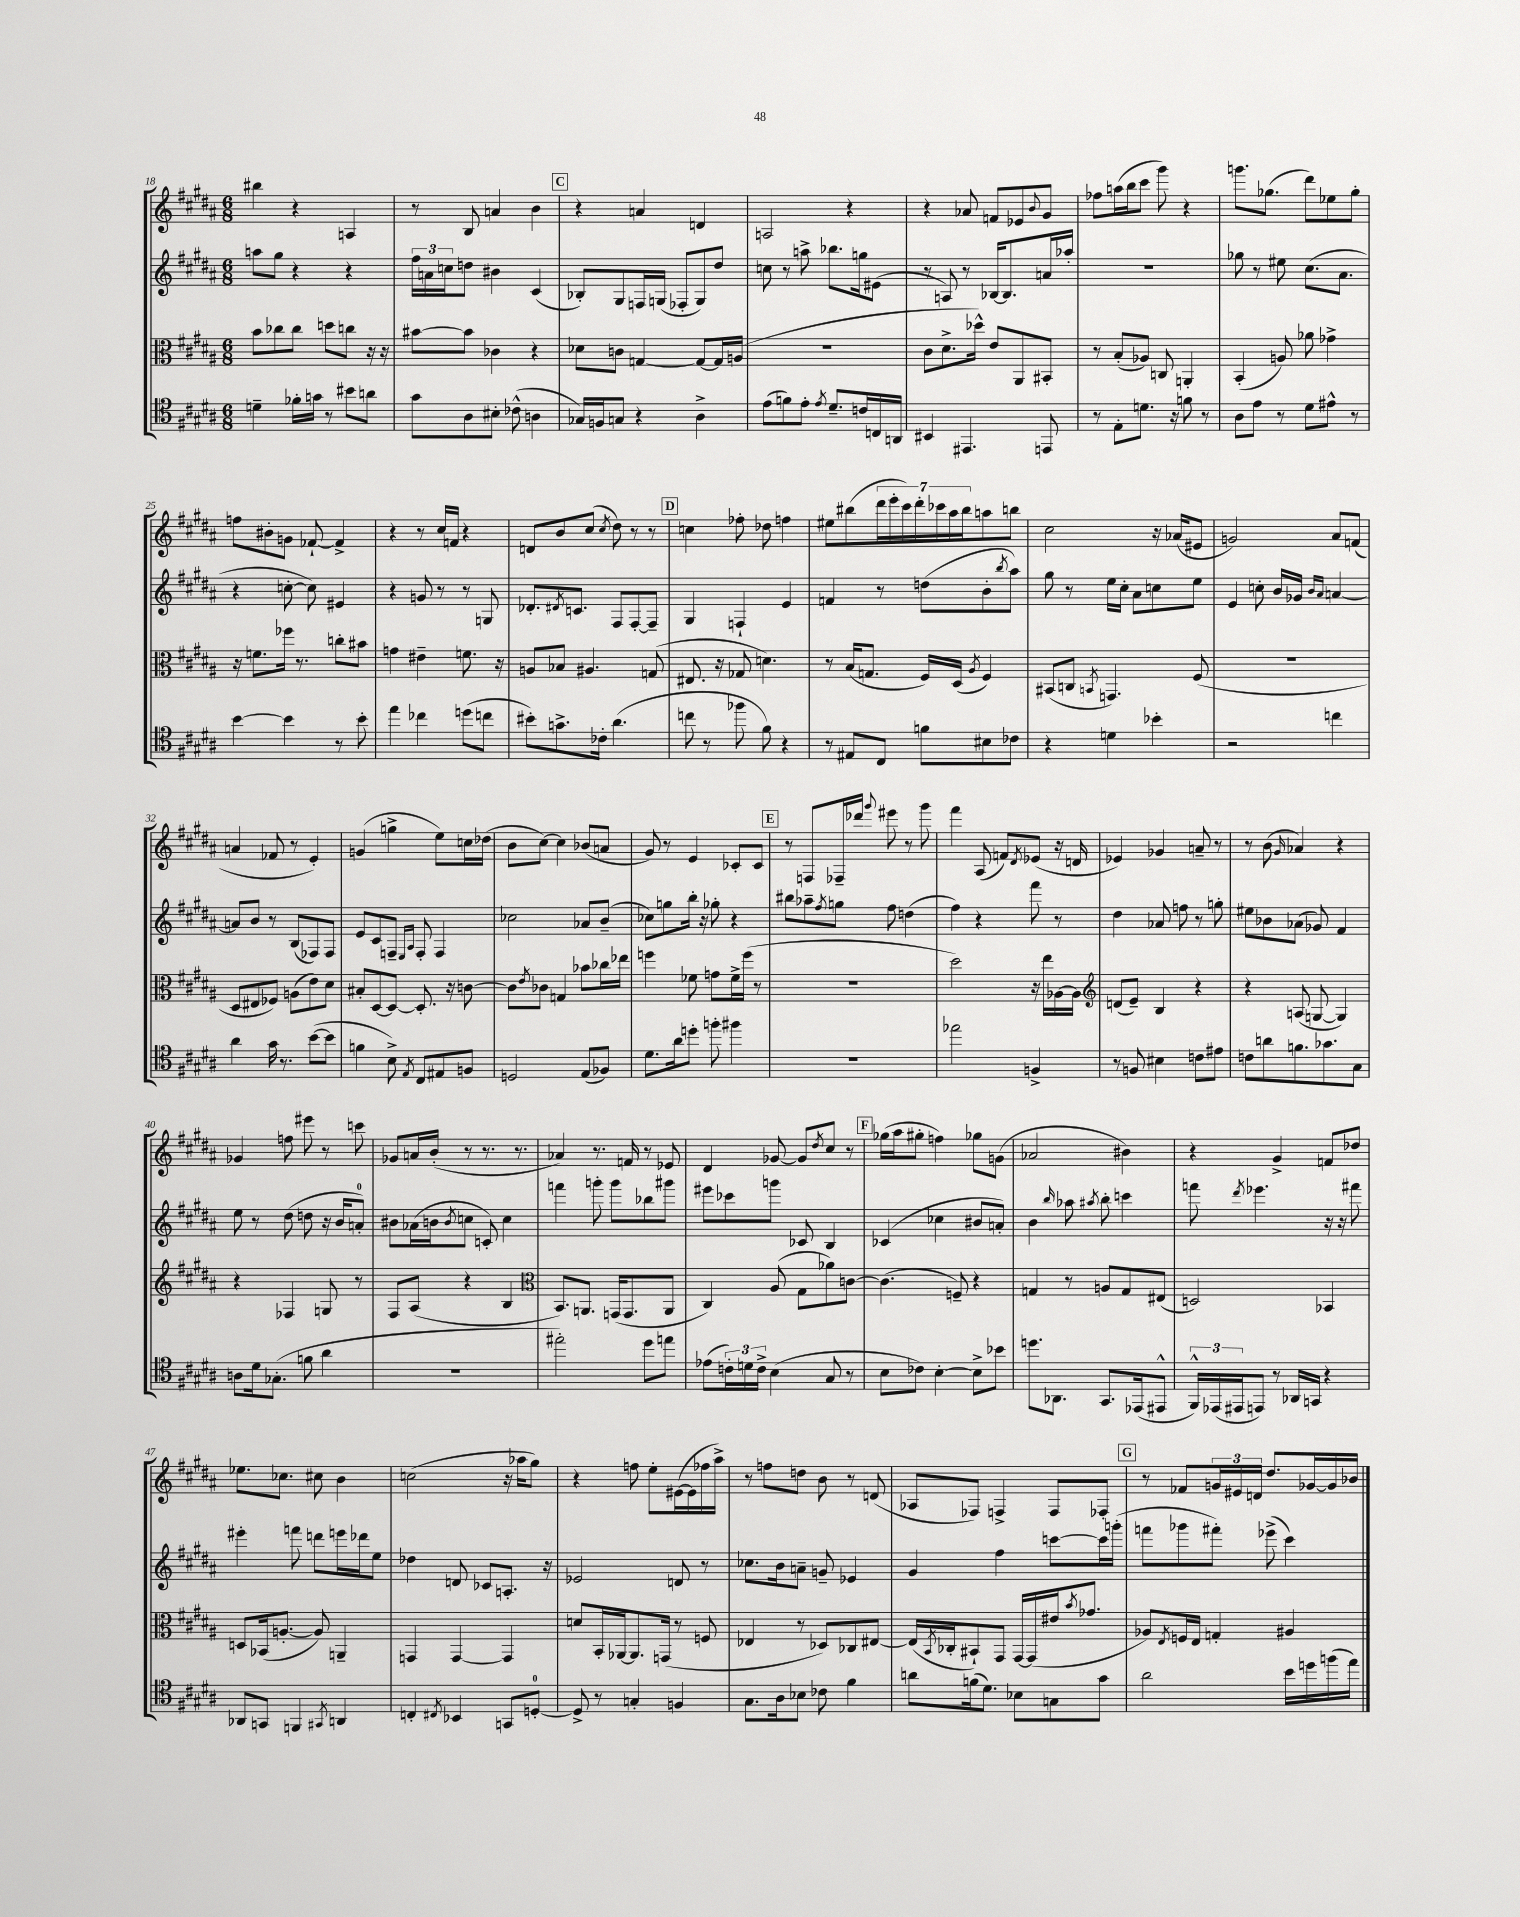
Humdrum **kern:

**kern	**kern	**kern	**kern
*staff4	*staff3	*staff2	*staff1
*clefC4	*clefC3	*clefG2	*clefG2
*k[f#c#g#d#a#]	*k[f#c#g#d#a#]	*k[f#c#g#d#a#]	*k[f#c#g#d#a#]
*M6/8	*M6/8	*M6/8	*M6/8
4d~\	8b\L	8aa\L	4bb#\
.	8cc-\	8gg#\J	.
16f-'\LL	8cc-\J	4r	4r
16g\JJ	.	.	.
8r	8dd\L	.	.
8b#\L	8cc\J	4r	4A/
8a\J	16r	.	.
.	16r	.	.
=	=	=	=
8g#\L	[8b#\L	24ff#\LL	8r
.	.	24a\	.
.	.	24cc\J	.
8A#\	8b#\]J	8dd\J	8B/
8B#'\J	4c-\	4b#\	4a/
(8c-^^\	.	.	.
4A\	4r	(4c#/	4b\
=	=	=	=
16G-/LL)	8d-\L	8B-'/L)	4r
16F/J	.	.	.
8G/J	8c\J	8G#/	.
4r	[4G/	16F/L	4a/
.	.	(16G/JJ	.
.	.	8F-'/L	.
4A#^\	8G/_L	8G/)	4d/
.	16G/]L	8dd#/J	.
.	(16A/JJ	.	.
=	=	=	=
(8e\L	2.r	8cc\	2A/
8f\)	.	8r	.
8e'\J	.	8aa^\	.
8qe/	.	.	.
8.d#~/L	.	8.bb-\L	.
.	.	.	4r
16c/L	.	16gg\k	.
16C/	.	(8e#\J	.
16AA/JJ	.	.	.
=	=	=	=
4BB#/	8c#\L	8r	4r
.	8.d#^\	8A/)	.
4.EE#/	.	8r	8a-/
.	16dd-^^\Jk)	.	.
.	8e/L	[16B-/LK	8f/L
.	.	8.B-/]	.
.	8AA#/	.	8e-/
.	.	.	8qqb/
8EE/	8BB#'/J	16a/L	8g#/J
.	.	16aa-'/JJ	.
=	=	=	=
8r	8r	2.r	8ff-\L
8E'\L	(8B'/L	.	(16aa\L
.	.	.	16bb\J
8.d\J	8A-/J)	.	8ccc#\J
.	8C/	.	8ggg#\)
16r	.	.	.
8f\	4AA'/	.	4r
8r	.	.	.
=	=	=	=
8A#\L	(4BB'/	8gg-\	8.ggg\L
8e\J	.	8r	.
.	.	.	(8.gg-\J
8r	8A/)	8ee#\	.
8d#\L	8a-\	(8.cc#\L	8ddd#\L)
8e#^^\J	4g-^\	.	8ee-\
.	.	8.a#\J	.
8r	.	.	8gg-'\J
=	=	=	=
[4b\	16r	4r	8ff\L
.	8.f\L	.	.
.	.	.	8b#'\
4b\]	16ff-\Jk	[8cc'\	8g\J
.	8.r	.	.
.	.	8cc\])	[8f-`/
8r	8cc'\L	4e#/	4f-^/]
8b'\	8b#\J	.	.
=	=	=	=
4ee\	4g\	4r	4r
4cc-\	4e#~\	8g/	8r
.	.	8r	16cc#/LL
.	.	.	16f/JJ
(8dd\L	8.f\	8r	4r
8cc\J	.	8G/	.
.	16r	.	.
=	=	=	=
8b#'\L)	8A/L	8.d-'/L	8d/L
8.g^\	8B-/J	.	8b/
.	.	8qd#/	.
.	.	8.c/J	.
.	4.A#/	.	(8cc#/J
16c-'\Jk	.	.	.
.	.	.	8qcc#/
(4.a#\	.	8F#/L	8dd#\)
.	.	[8F#'/	8r
.	(8G/	8F#~/]J	8r
=	=	=	=
8cc\	8.E#/	4G#/	4cc\
8r	.	.	.
.	16r	.	.
8ff-\	8G-/	4F`/	8ff-'\
8f#\)	4.d\)	.	8dd-\
4r	.	4e/	4ff\
=	=	=	=
8r	8r	4f/	8ee#\L
8E#/L	(16B/LK	.	(8bb#\
.	8.G/J	.	.
8C#/J	.	8r	28ddd#\L
.	.	.	28eee'\
.	.	.	28ccc#\)
.	.	.	28ddd#'\
8f\L	16F#/LL)	(8dd\L	.
.	.	.	28ccc-\
.	.	.	28aa#\
.	(16D#/JJ	.	.
.	.	.	28bb#\J
.	8qA#/	.	.
8B#\	4F#/)	8b'\	8aa\
.	.	8qbb/	.
8c-\J	.	8aa#\J)	8bb\J
=	=	=	=
4r	(8BB#/L	8gg#\	2cc#\
.	8C/J	8r	.
.	8qBB/	.	.
4d\	4.GG/)	16ee\LL	.
.	.	16cc#'\JJ	.
.	.	8a#\L	.
4b-'\	.	8cc\	16r
.	.	.	(16a-/LK
.	(8F#/	8ee\J	8e#/J
=	=	=	=
2r	2.r	4e/	2g/)
.	.	8cc'\	.
.	.	16b/LL	.
.	.	16g-/JJ	.
.	.	16qqb/LL	.
.	.	16qqa#/JJ	.
4cc\	.	[4a/	8a#/L
.	.	.	(8f/J
=	=	=	=
4a#\	8D#/L	8a/]L	4a/
.	8E#/	8b/J	.
16g#\	8F-/J)	8r	8f-/
8.r	.	.	.
.	(8A\L	(8B/L	8r
([8b\L	8e\)	8F-/)	4e'/)
8b\]J	8d#\J	8F-/J	.
=	=	=	=
4f\	8B#'/L	8e/L	(4g/
.	[8D#/	8c#/	.
8B^\)	8D#/_J	8F~/J	4gg^\
.	.	16qqE/LL	.
8qE/	.	16qqA#/JJ	.
8C#/L	8.D#'/]	8F'/	.
8E#/	.	4F/	8ee\L)
.	16r	.	.
8F/J	[8c\	.	16cc\L
.	.	.	(16dd-\JJ
=	=	=	=
2D/	8c\]L	2cc-\	8b\L
.	8qe/	.	.
.	8c-\J	.	[8cc#\J)
.	4G/	.	4cc#\]
(8E/L	8b-\L	8a-/L	(8b-/L
8F-/J)	16cc-\L	(8b~/J	8a/J
.	16ee-\JJ	.	.
=	=	=	=
8.d#\L	4ff\	8cc-\L)	8g#/)
.	.	8gg\	8r
16a#\k	.	.	.
8dd'\J	8f-\	16bb'\Jk	4e/
.	.	16r	.
8ff'\	8g\L	8gg-'\	.
4ff#\	16f-^\L	4r	8c-'/L
.	(16ff\JJ	.	.
.	8r	.	8c-/J
=	=	=	=
2.r	2.r	8bb#\L	8r
.	.	8aa-~\	8F/L
.	.	8qff#/	.
.	.	8gg\J	16F-~/L
.	.	.	16ddd-/JJ
.	.	.	8qqggg#/
.	.	8ff#\	8eee#\
.	.	(4dd\	8r
.	.	.	8ggg#\
=	=	=	=
2ee-\	2dd#\)	4ff#\)	4fff#\
.	.	4r	(8A#/
.	.	.	8f/L)
.	.	.	8qd#/
4F^/	16r	8fff#\	(8e-/J
.	16ee\LL	.	.
.	[16A-\	8r	16r
.	16A-\]JJ	.	16d/
=	=	=	=
*	*clefG2	*	*
8r	(8d/L	4dd#\	4e-/)
8F/	8e~/J)	.	.
4B#\	4B/	8a-/	4g-/
.	.	8ff\	.
8c\L	4r	8r	8a~/
8e#\J	.	8gg'\	8r
=	=	=	=
8c\L	4r	8ee#\L	8r
8a\	.	8b-\	(8b\
.	.	.	16qqg#/
8.f\	(8A/	(8a-\J	4a-/)
.	[8G/	8g-/)	.
8.g-\	.	.	.
.	4G/])	4f#/	4r
8G#\J	.	.	.
=	=	=	=
8A\L	4r	8ee\	4g-/
16d#\k	.	8r	.
(8.G-'\J	.	.	.
.	4F-/	(8dd#\	8ff\
8f\	.	8dd\	8eee#\
4a#\	8G/	16r	8r
.	.	16b/LK	.
.	8r	8a'/J)	8ccc\
=	=	=	=
2.r	8F#/L	8b#\L	8g-/L
.	(8A#/J	(16a-\L	16a/L
.	.	16b\J	(16b'/JJ
.	.	8qb/	.
.	4r	8cc\J	8r
.	.	8c'/)	8.r
.	4B/	4cc\	.
.	.	.	8.r
=	=	=	=
*	*clefC3	*	*
2ee#'\)	8.BB/L)	4fff\	4a-/)
.	8.AA/J	.	.
.	.	8ggg'\	8.r
.	(16GG/LK	8ggg\L	.
.	8.GG/	.	16f/
8dd#\L	.	8bb-\	8r
8ee\J	8AA/J	8ggg#\J	8e-/
=	=	=	=
(8e-\L	4C#/)	8eee#\L	4d#/
24c'\L)	.	8ccc-\	.
24d\	.	.	.
24c^\JJ	.	.	.
(4B\	(8A#/	8ggg\J	[8g-/
.	8G#\L	8c-/	8g-/]L
.	.	.	8qdd#/
8G#/	8a-\)	4B/	8cc#/J
8r	[8c\J	.	8r
=	=	=	=
8B\L	(4.c\]	(4c-/	(16gg-\LL
.	.	.	16aa#\J
8c-\J)	.	.	8gg#'\J
[4B'\	.	4cc-\	4ff\)
.	8F~/)	.	.
8B^\]L	4r	8b#/L	8gg-\L
8b-\J	.	8a'/J)	(8g\J
=	=	=	=
8.dd\L	4G/	4b\	2a-/
8.AA-\J	.	.	.
.	.	16qqbb/	.
.	8r	8aa-\	.
.	.	8qaa#/	.
8.GG#/L	8A/L	8bb'\	.
.	8G/	4ccc\	4b#\)
(16EE-/k	.	.	.
8EE#^^/J	(8E#/J	.	.
=	=	=	=
24FF#^^/LL)	2D/)	8fff\	4r
(24EE-/	.	.	.
24EE#/J	.	.	.
.	.	8qddd#/	.
8EE/J)	.	4.eee-\	.
8r	.	.	4g#^/
16AA-/LL	.	.	.
16GG/JJ	.	.	.
4r	4BB-/	16r	8f/L
.	.	16r	.
.	.	8fff#\	8dd-/J
=	=	=	=
8AA-/L	8D/L	4eee#'\	8.ee-\L
8GG/J	(16BB-/k	.	.
.	[8.A'/J	.	8.cc-\J
4FF/	.	8fff\	.
.	8A/])	8ddd\L	8cc#\
8qGG#/	.	.	.
4AA/	4AA~/	16eee\L	4b\
.	.	16ddd-\J	.
.	.	8ee\J	.
=	=	=	=
4C'/	4GG/	4dd-\	(2cc\
8qC#/	.	.	.
4BB-/	[4GG/	8d/	.
.	.	8c-/L	.
8GG/L	4GG/]	8.A'/J	16r
.	.	.	16aa-\LK
[8D'/J	.	.	8gg#\J)
.	.	16r	.
=	=	=	=
8D^/]	8d/L	2e-/	4r
8r	16BB'/L	.	.
.	[16AA-/J	.	.
4G'/	8.AA-/]	.	8ff\
.	.	.	8ee'\L
.	(16GG/Jk	.	.
4F/	8r	8d/	([16e#\L
.	.	.	16e#\]
.	8F/	8r	16ff-\
.	.	.	16aa#^\JJ)
=	=	=	=
8.G#\L	4E-/	8.cc-\L	8r
.	.	.	8ff\L
16A#\k	.	16b\k	.
8B-\J	8r	8a~\J	8dd\J
8c-\	8D-/L)	8g~/	8b\
4f#\	8C-/	4e-/	8r
.	[8E#/J	.	(8d/
=	=	=	=
8a\L	(16E#/]LL	4g#/	8A-/L
.	8qBB/	.	.
.	16C-'/J	.	.
(16f\k	8BB#`/)	.	8F-/J)
8.d#\J)	.	.	.
.	8GG#/J	4ff#\	4F^/
8B-\L	[16GG#/LL	.	.
.	(16GG#/]	.	.
8G\	16e#/J	[8ccc\L	8F/L
.	8qb/	.	.
.	8.g-/J	.	.
8g#\J	.	16ccc\]L	8F-'/J
.	.	(16ggg'\JJ	.
=	=	=	=
2a#\	8A-/L)	8fff\L	8r
.	8qE/	.	.
.	16F/L	8ggg-\	8f-/L
.	16E/JJ	.	.
.	4G'/	8fff#'\J)	24g/L
.	.	.	24e#/
.	.	.	24d/JJ
.	.	(8eee-^\	8.dd#/L
16b\LL	4A#/	4ccc#\)	.
16dd\	.	.	[16g-/L
(16ff\	.	.	16g-/]
16ee\JJ)	.	.	16b-/JJ
==	==	==	==
*-	*-	*-	*-
